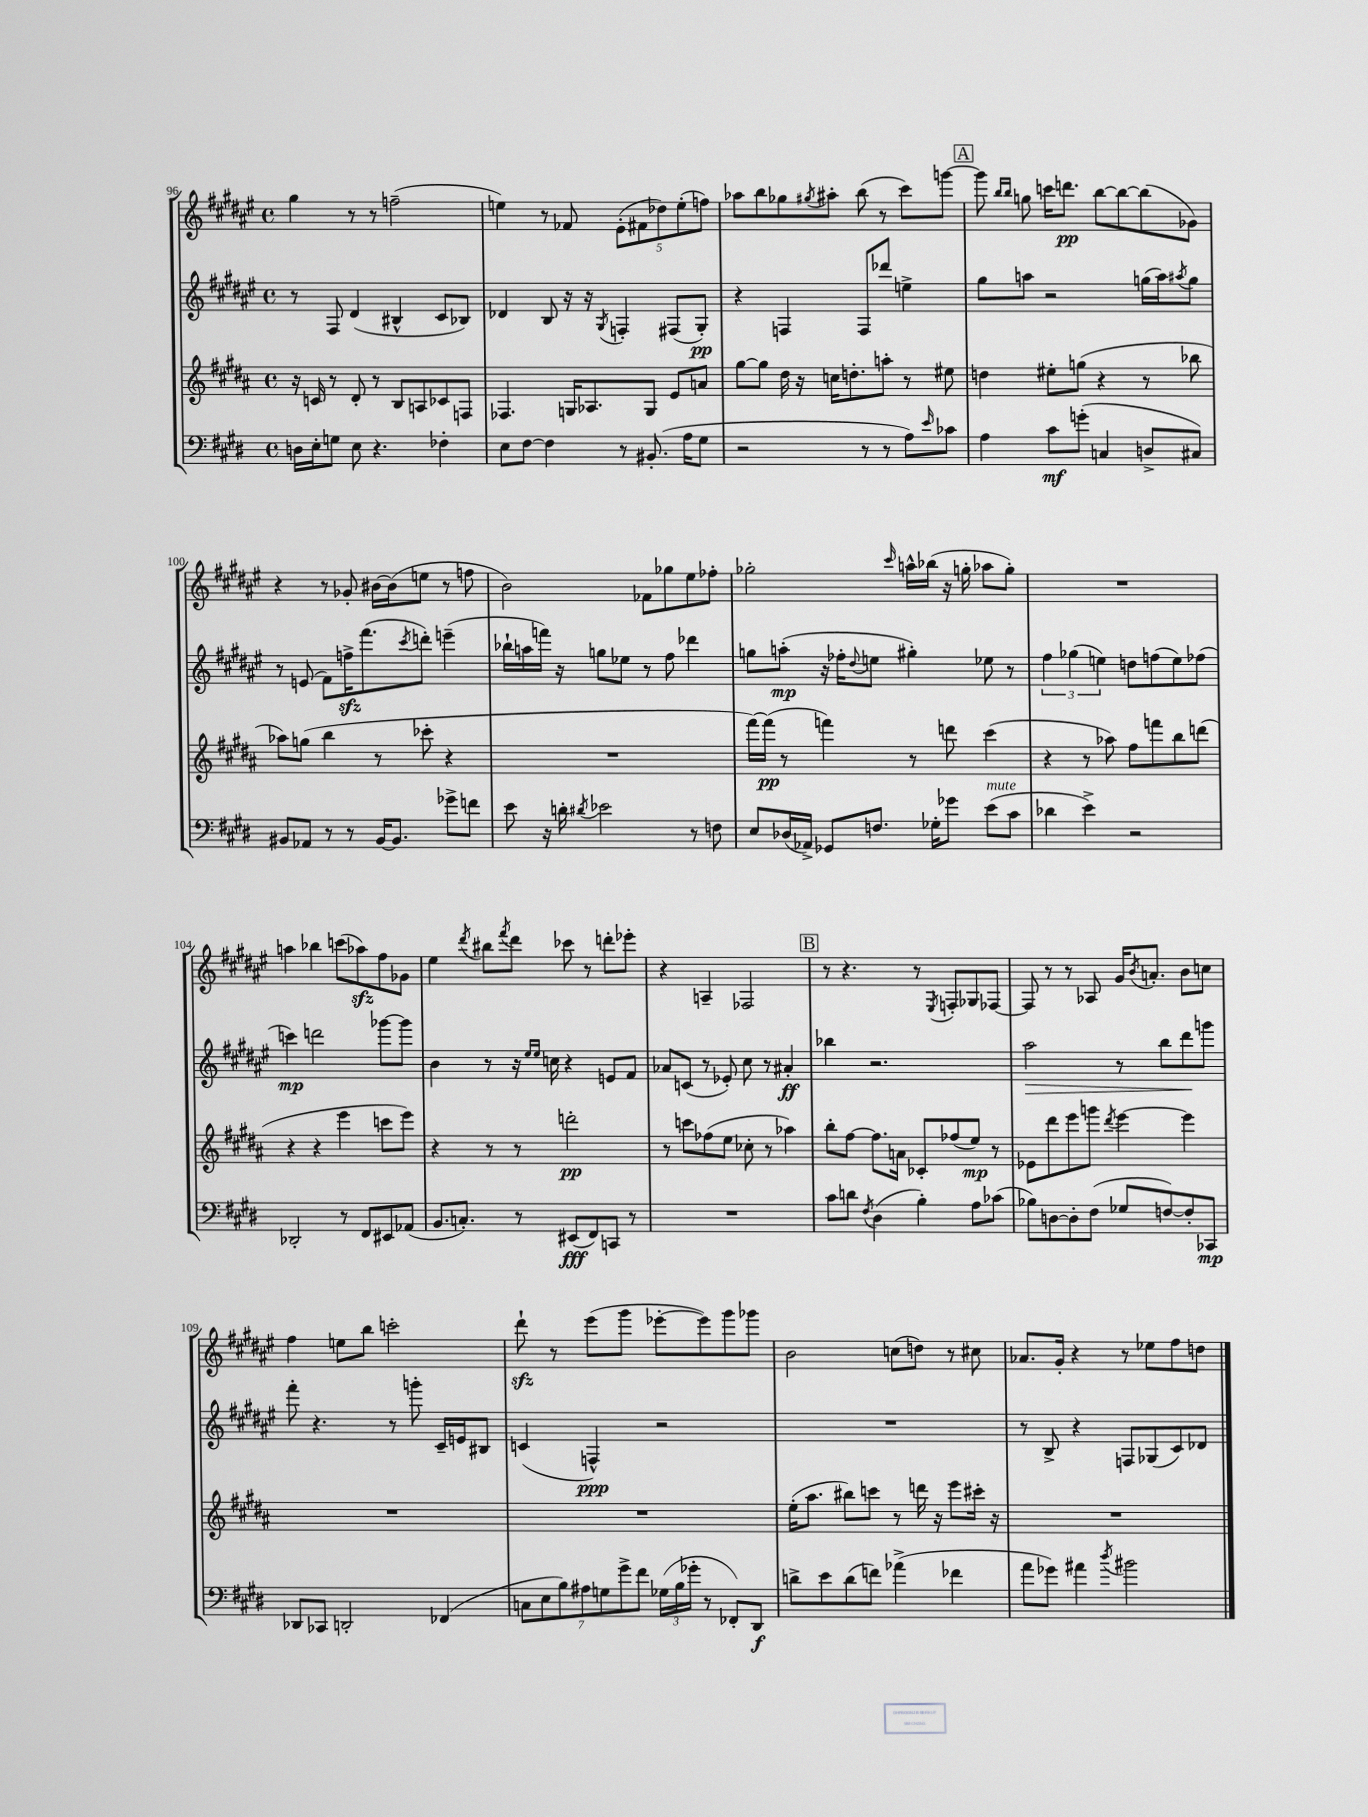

**kern	**kern	**kern	**kern
*staff4	*staff3	*staff2	*staff1
*clefF4	*clefG2	*clefG2	*clefG2
*k[f#c#g#d#]	*k[f#c#g#d#a#]	*k[f#c#g#d#a#e#]	*k[f#c#g#d#a#e#]
*M4/4	*M4/4	*M4/4	*M4/4
*met(c)	*met(c)	*met(c)	*met(c)
16D	16r	8r	4gg#
16E'	16c	.	.
8G	8r	8F#	.
8E	8d#'	(4d#	8r
4.r	8r	.	8r
.	8B	4B#^^	(2ff~
.	8A	.	.
4F-'	8c-	8c#	.
.	8F	8B-)	.
=	=	=	=
8E	4.F-	4d-	4ee)
[8F#	.	.	.
4F#]	.	8B	8r
.	16G	16r	8f-
.	8.A-	16r	.
.	.	8qG#	.
8r	.	4F'	(10e#'
.	.	.	10f#
(8.BB#'	8G	.	.
.	.	.	10dd-)
.	8e	(8F#	.
.	.	.	(10ee'
16A	.	.	.
8G#	8a	8G#')	.
.	.	.	10ff)
=	=	=	=
2r	[8gg#	4r	8aa-
.	8gg#]	.	8bb
.	16dd#	4F	8gg-
.	16r	.	.
.	.	.	8qgg#
.	16cc	.	8aa#'
.	8.dd'	.	.
8r	.	8F	(8bb
8r	8aa'	8ddd-	8r
8A)	8r	4ee^	8ccc#)
16qqe	.	.	.
8c-	8ee#	.	[8ggg
=	=	=	=
4A	4dd	8gg#	8ggg]
.	.	.	16qqbb
.	.	.	16qqbb
.	.	8aa	8gg
8c#	8ee#'	2r	16ccc
.	.	.	8.ddd
(8g'	(8gg	.	.
4C	4r	.	[8bb
.	.	.	8bb_
8D^	8r	(16gg	(8bb]
.	.	16aa)	.
.	.	8qaa#	.
8C#)	8bb-	8gg	8g-)
=	=	=	=
8BB#	8aa-)	8r	4r
8AA-	(8gg	(8e	.
8r	4bb	8f#)	8r
8r	.	16ff^	8g-'
.	.	(8.fff#	.
[16BB#	8r	.	[16b#
8.BB#]	.	.	(16b#]
.	.	8qccc#	.
.	8ccc-'	8ddd')	8ee
8g-^	4r	(4eee~	8r
8f	.	.	8ff
=	=	=	=
8e	1r	16bb-`	2b)
.	.	16aa	.
16r	.	16fff)	.
16d'	.	16r	.
8qd#	.	.	.
2e-	.	8gg	.
.	.	8ee-	.
.	.	8r	8f-
.	.	8ff#	8gg-
8r	.	4ddd-	8ee#
8F	.	.	8ff-'
=	=	=	=
8E	[16fff#)	8gg	2gg-'
.	(16fff#]	.	.
(16D-	8r	(8aa'	.
16AA-^)	.	.	.
8GG-	4fff)	16r	.
.	.	16ff-'	.
.	.	8qqdd#	.
8.F	.	8ee	.
.	.	.	16qqccc#
.	8r	4gg#')	16aa^^
16G-'	.	.	(16bb-
8g-	8ddd	.	16r
.	.	.	16gg'
(8e	(4ccc#	8ee-	8aa-
8c#	.	8r	8gg')
=	=	=	=
4d-	4r	6ff#	1r
.	.	(6gg-	.
4e^)	8r	.	.
.	.	6ee)	.
.	8aa-)	.	.
2r	8ff#	8dd	.
.	8fff	(8ff	.
.	8bb	8ee)	.
.	(8ddd	(8ff-	.
=	=	=	=
2DD-'	4r	4ccc)	4aa
.	4r	2ddd	4bb-
8r	4eee	.	(8ccc
8FF#	.	.	8aa-)
8EE#	8ccc	[8ggg-	8ff#
(8AA-	8eee)	8ggg-]	8g-
=	=	=	=
8.BB	4r	4b	4ee#
8.C')	.	.	.
.	.	.	8qddd#
.	8r	8r	8bb#
.	.	.	8qfff#
8r	8r	16r	8ddd#
.	.	16qqee#	.
.	.	16qqee#	.
.	.	16cc	.
(8EE#	2ddd'	4r	8ccc-
8FF#)	.	.	8r
8CC	.	8e	8ddd'
8r	.	8f#	8eee-'
=	=	=	=
1r	8r	8a-	4r
.	8ccc	(8c	.
.	(8ff-	8r	4A~
.	8ee	8e-')	.
.	8cc-'	8cc#	2F-
.	8r	8r	.
.	4aa-)	4a#'	.
=	=	=	=
8c#	8bb'	4bb-	8r
8d	[8ff#	.	4.r
8qF#	.	.	.
(4D#	8.ff#]	2.r	.
.	16a	.	.
4B')	8c-'	.	8r
.	.	.	8qE#
.	(8ff-	.	8F'
8A	8ee)	.	8G-
(8c-	8r	.	[8F-
=	=	=	=
8B-)	8e-	2aa#	8F-]
[8D	8ddd#	.	8r
8D']	8eee	.	8r
(8F#	8ggg	.	8A-
.	8qddd#	.	.
8G-	[4eee	8r	16g#
.	.	.	8qb
.	.	.	8.a'
[8F)	.	8bb	.
8F']	4eee]	8ddd#	8b
8CC-	.	8ggg	8cc
=	=	=	=
8DD-	1r	8fff#'	4ff#
8CC-	.	4.r	.
2DD'	.	.	8ee
.	.	.	8bb
.	.	8r	2ccc'
.	.	8ggg'	.
(4FF-	.	16c#~	.
.	.	16e	.
.	.	8B#	.
=	=	=	=
14C	1r	(4c	8ddd#`
14E	.	.	.
.	.	.	8r
14B)	.	.	.
14A#	.	.	.
.	.	4F^^)	(8eee#
14G	.	.	.
14g#^	.	.	.
.	.	.	8ggg#
14f#	.	.	.
(24G-	.	2r	[8eee-'
24B	.	.	.
24g-'	.	.	.
8r	.	.	8eee-])
8FF-')	.	.	8ggg#
8DD#	.	.	8ggg-
=	=	=	=
8d^	(16ee'	1r	2b
.	8.aa#	.	.
8e	.	.	.
(8d	8bb#)	.	.
8f)	8ccc	.	.
(4a-^	8r	.	(8cc
.	16ddd	.	8dd)
.	16r	.	.
4f-	8eee	.	8r
.	16ccc#'	.	8cc#
.	16r	.	.
=	=	=	=
8a	1r	8r	8.a-
8g-)	.	8B^	.
.	.	.	16g#'
4a#	.	4r	4r
8qdd#	.	.	.
2b#	.	8F	8r
.	.	(8G-	8ee-
.	.	8c#)	8ff#
.	.	8d-	8dd
==	==	==	==
*-	*-	*-	*-
